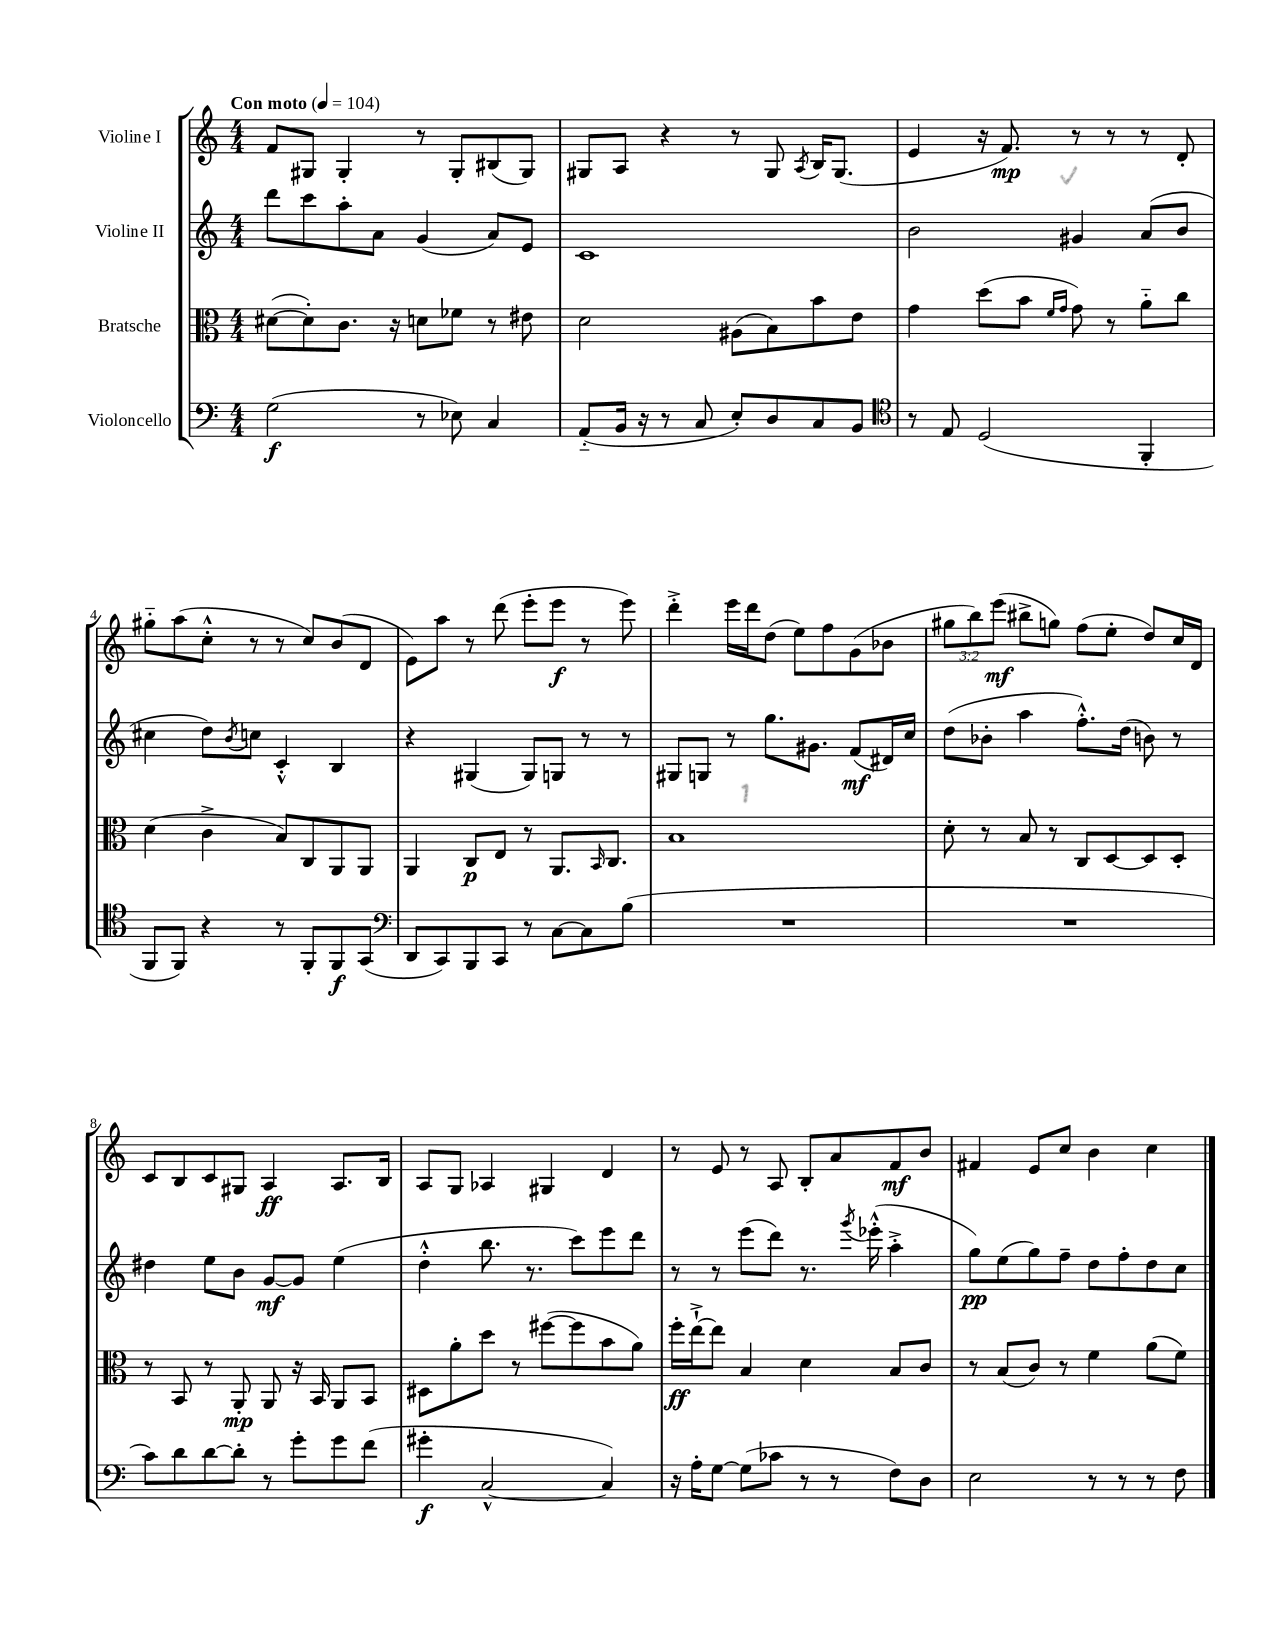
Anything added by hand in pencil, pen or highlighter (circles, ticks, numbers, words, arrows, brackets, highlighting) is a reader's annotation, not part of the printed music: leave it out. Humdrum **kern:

**kern	**kern	**kern	**kern
*staff4	*staff3	*staff2	*staff1
*clefF4	*clefC3	*clefG2	*clefG2
*k[]	*k[]	*k[]	*k[]
*M4/4	*M4/4	*M4/4	*M4/4
*MM104	*MM104	*MM104	*MM104
(2G\	([8d#\L	8ddd\L	8f/L
.	8d#'\])	8ccc\	8G#/J
.	8.c\J	8aa'\	4G#'/
.	.	8a\J	.
.	16r	.	.
8r	8d\L	(4g/	8r
8E-\)	8f-\J	.	8G#'/L
4C/	8r	8a/L)	(8B#/
.	8e#\	8e/J	8G#/J)
=	=	=	=
(8AA'~/L	2d\	1c	8G#/L
16BB/Jk	.	.	8A/J
16r	.	.	.
8r	.	.	4r
8C/	.	.	.
8E'/L)	(8A#\L	.	8r
8D/	8B\)	.	8G#/
.	.	.	8qA/
8C/	8b\	.	16B/LK
.	.	.	(8.G#/J
8BB/J	8e\J	.	.
=	=	=	=
*clefC4	*	*	*
8r	4g\	2b\	4e/
8E/	.	.	.
(2D/	(8dd\L	.	16r
.	.	.	8.f/)
.	8b\J	.	.
.	16qqf/LL	.	.
.	16qqg/JJ	.	.
.	8g\)	4g#/	8r
.	8r	.	8r
4FF'/	8a'~\L	(8a/L	8r
.	8cc\J	8b/J	8d'/
=	=	=	=
8FF/L	(4d\	4cc#\	8gg#'~\L
8FF/J)	.	.	(8aa\
4r	4c^\	8dd\L)	8cc'^^\J
.	.	8qb/	.
.	.	8cc\J	8r
8r	8B/L)	4c'^^/	8r
8FF'/L	8C/	.	8cc/L)
8FF/	8AA/	4B/	(8b/
(8GG/J	8AA/J	.	8d/J
=	=	=	=
*clefF4	*	*	*
8DD/L	4AA/	4r	8e\L)
8CC/)	.	.	8aa\J
8BBB/	8C/L	(4G#/	8r
8CC/J	8E/J	.	(8ddd\
8r	8r	8G#/L)	8eee'\L
[8C\L	8.AA/L	8G/J	8eee\J
8C\]	.	8r	8r
.	16qqBB/	.	.
.	8.C/J	.	.
(8B\J	.	8r	8eee\)
=	=	=	=
1r	1B	8G#/L	4ddd'^\
.	.	8G/J	.
.	.	8r	16eee\LL
.	.	.	16ddd\J
.	.	8.gg\L	(8dd\J
.	.	.	8ee\L)
.	.	8.g#\J	.
.	.	.	8ff\
.	.	(8f/L	(8g\
.	.	16d#/L)	8b-\J
.	.	16cc/JJ	.
=	=	=	=
1r	8d'\	(8dd\L	12gg#\L
.	.	.	12bb\)
.	8r	8b-'\J	.
.	.	.	(12eee\J
.	8B/	4aa\	8bb#^\L
.	8r	.	8gg\J)
.	8C/L	8.ff'^^\L)	(8ff\L
.	[8D/	.	8ee'\J
.	.	(16dd\Jk	.
.	8D/]	8b\)	8dd/L)
.	8D'/J	8r	16cc/L
.	.	.	16d/JJ
=	=	=	=
8c\L)	8r	4dd#\	8c/L
8d\	8BB/	.	8B/
[8d\	8r	8ee\L	8c/
8d'\]J	8AA'/	8b\J	8G#/J
8r	8AA/	[8g/L	4A/
8g'\L	16r	8g/]J	.
.	16BB/	.	.
8g\	8AA/L	(4ee\	8.A/L
(8f\J	8BB/J	.	.
.	.	.	16B/Jk
=	=	=	=
4g#'\	8D#\L	4dd'^^\	8A/L
.	8a'\	.	8G/J
[2C^^/	8dd\J	8.bb\	4A-/
.	8r	.	.
.	.	8.r	.
.	([8ff#\L	.	4G#/
.	8ff#\]	8ccc\L)	.
4C/])	8b\	8eee\	4d/
.	8a\J)	8ddd\J	.
=	=	=	=
16r	16ff'\LL	8r	8r
16A'\LK	[16ee`^\J	.	.
[8G\J	8ee\]J	8r	8e/
(8G\]L	4B/	(8eee\L	8r
8c-\J	.	8ddd\J)	8A/
8r	4d\	8.r	8B'/L
8r	.	.	8a/
.	.	8qggg/	.
.	.	(16eee-'^^\	.
8F\L)	8B/L	4aa'^\	8f/
8D\J	8c/J	.	8b/J
=	=	=	=
2E\	8r	8gg\L)	4f#/
.	(8B/L	(8ee\	.
.	8c/J)	8gg\)	8e/L
.	8r	8ff~\J	8cc/J
8r	4f\	8dd\L	4b\
8r	.	8ff'\	.
8r	(8a\L	8dd\	4cc\
8F\	8f\J)	8cc\J	.
==	==	==	==
*-	*-	*-	*-
